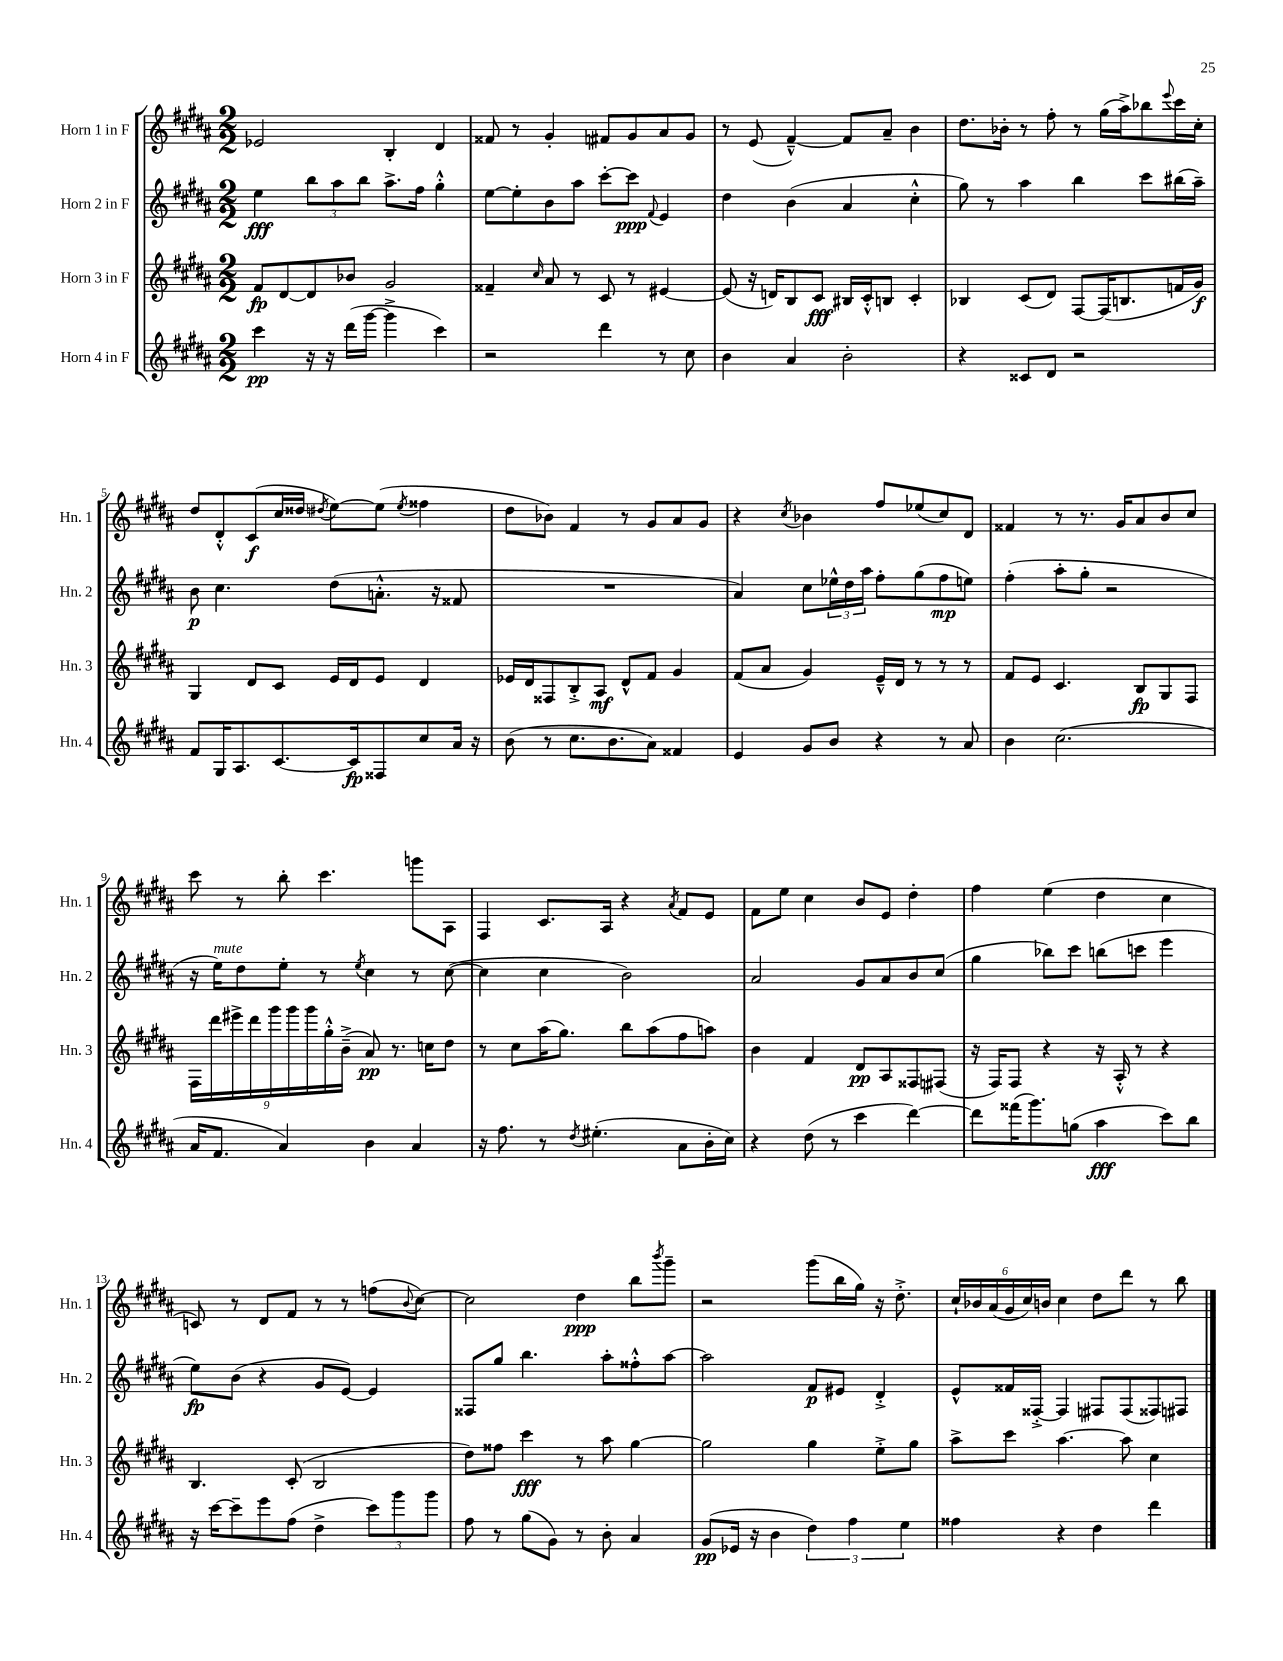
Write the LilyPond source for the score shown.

<<
\new StaffGroup <<
\new Staff = "s0" \with { instrumentName = "Horn 1 in F" shortInstrumentName = "Hn. 1" } {
    \clef treble \key b \major \numericTimeSignature \time 2/2
    ees'2 b4-. dis'4 |
    fisis'8 r8 gis'4-. fis'8 gis'8 ais'8 gis'8 |
    r8 e'8( fis'4~---^) fis'8 ais'8-- b'4 |
    dis''8. bes'16-. r8 fis''8-. r8 gis''16( ais''16->) bes''8 \appoggiatura { e'''8 } cis'''16 cis''16-. |
    dis''8 dis'8-.-^ cis'8\f( cis''16 disis''16 \acciaccatura { dis''8 } e''8~) e''8( \acciaccatura { e''8 } fisis''4 |
    dis''8 bes'8) fis'4 r8 gis'8 ais'8 gis'8 |
    r4 \acciaccatura { cis''8 } bes'4 fis''8 ees''8( cis''8) dis'8 |
    fisis'4 r8 r8. gis'16 ais'8 b'8 cis''8 |
    cis'''8 r8 b''8-. cis'''4. g'''8 ais8 |
    fis4 cis'8. ais16 r4 \acciaccatura { ais'8 } fis'8 e'8 |
    fis'8 e''8 cis''4 b'8 e'8 dis''4-. |
    fis''4 e''4( dis''4 cis''4 |
    c'8) r8 dis'8 fis'8 r8 r8 f''8( \appoggiatura { b'8 } cis''8~) |
    cis''2 dis''4\ppp b''8 \acciaccatura { b'''8 } gis'''8-- |
    r2 gis'''8( b''16 gis''16) r16 dis''8.-.-> |
    \tuplet 6/4 { cis''16-! bes'16 ais'16( gis'16 cis''16) b'16 } cis''4 dis''8 dis'''8 r8 b''8 \bar "|." |
}
\new Staff = "s1" \with { instrumentName = "Horn 2 in F" shortInstrumentName = "Hn. 2" } {
    \clef treble \key b \major \numericTimeSignature \time 2/2
    e''4\fff \tuplet 3/2 { b''8 ais''8 b''8 } ais''8.-> fis''16 gis''4-.-^ |
    e''8~ e''8-. b'8 ais''8 cis'''8~-. cis'''8\ppp \appoggiatura { fis'8 } e'4 |
    dis''4 b'4( ais'4 cis''4-.-^ |
    gis''8) r8 ais''4 b''4 cis'''8 bis''16( ais''16--) |
    b'8\p cis''4. dis''8( a'8.-.-^ r16 fisis'8 |
    R1 |
    ais'4) cis''8 \tuplet 3/2 { ees''16-^ dis''16 ais''16 } fis''8-. gis''8( fis''8\mp e''8) |
    fis''4-.( ais''8-. gis''8-. r2 |
    r16 e''16^\markup { \italic "mute" }) dis''8 e''8-. r8 \acciaccatura { e''8 } cis''4 r8 cis''8~( |
    cis''4 cis''4 b'2) |
    ais'2 gis'8 ais'8 b'8 cis''8( |
    gis''4 bes''8) cis'''8 b''8( c'''8 e'''4 |
    e''8\fp) b'8( r4 gis'8 e'8~) e'4 |
    fisis8 gis''8 b''4. ais''8-. fisis''8-.-^ ais''8~ |
    ais''2 fis'8\p eis'8 dis'4-.-> |
    e'8-^ fisis'16 fisis16~-.-> fisis4 fis8 fis8( fisis8) fis8 \bar "|." |
}
\new Staff = "s2" \with { instrumentName = "Horn 3 in F" shortInstrumentName = "Hn. 3" } {
    \clef treble \key b \major \numericTimeSignature \time 2/2
    fis'8\fp dis'8~ dis'8 bes'8 gis'2 |
    fisis'4-- \grace { cis''16 } ais'8 r8 cis'8 r8 eis'4~ |
    eis'8( r16 d'16) b8 cis'8\fff bis16 cis'16-.-^ b8 cis'4-. |
    bes4 cis'8( dis'8) fis8~ fis16( b8. f'16 gis'16\f) |
    gis4 dis'8 cis'8 e'16 dis'16 e'8 dis'4 |
    ees'16 dis'16 fisis8 b8-.-> ais8\mf dis'8-^ fis'8 gis'4 |
    fis'8( ais'8 gis'4) e'16---^ dis'16 r8 r8 r8 |
    fis'8 e'8 cis'4. b8\fp gis8 fis8 |
    \tuplet 9/8 { fis16 dis'''16 eis'''16-> dis'''16 gis'''16 gis'''16 gis'''16 gis''16-.-^ b'16--->( } ais'8\pp) r8. c''16 dis''8 |
    r8 cis''8 ais''16( gis''8.) b''8 ais''8( fis''8 a''8) |
    b'4 fis'4 dis'8\pp ais8 fisis8 fis8( |
    r16 fis16) fis8 r4 r16 ais16-.-^ r8 r4 |
    b4. cis'8-.( b2 |
    dis''8) fisis''8 cis'''4\fff r8 ais''8 gis''4~ |
    gis''2 gis''4 e''8-.-> gis''8 |
    ais''8-> cis'''8 ais''4.~ ais''8 cis''4 \bar "|." |
}
\new Staff = "s3" \with { instrumentName = "Horn 4 in F" shortInstrumentName = "Hn. 4" } {
    \clef treble \key b \major \numericTimeSignature \time 2/2
    cis'''4\pp r16 r16 dis'''16( gis'''16~ gis'''4-> cis'''4) |
    r2 dis'''4 r8 cis''8 |
    b'4 ais'4 b'2-. |
    r4 cisis'8 dis'8 r2 |
    fis'8 gis16 ais8. cis'8.~ cis'16\fp fisis8 cis''8 ais'16 r16 |
    b'8( r8 cis''8. b'8. ais'8) fisis'4 |
    e'4 gis'8 b'8 r4 r8 ais'8 |
    b'4 cis''2.( |
    ais'16 fis'8. ais'4) b'4 ais'4 |
    r16 fis''8. r8 \acciaccatura { dis''8 } eis''4.-.( ais'8 b'16-. cis''16) |
    r4 dis''8( r8 cis'''4 dis'''4~) |
    dis'''8 fisis'''16( gis'''8.) g''8( ais''4\fff cis'''8) b''8 |
    r16 cis'''16~ cis'''8-- e'''8 fis''8( dis''4-> \tuplet 3/2 { cis'''8) gis'''8 gis'''8 } |
    fis''8 r8 gis''8( gis'8) r8 b'8-. ais'4 |
    gis'8\pp( ees'16 r16 b'4 \tuplet 3/2 { dis''4) fis''4 e''4 } |
    fisis''4 r4 dis''4 dis'''4 \bar "|." |
}
>>
>>
